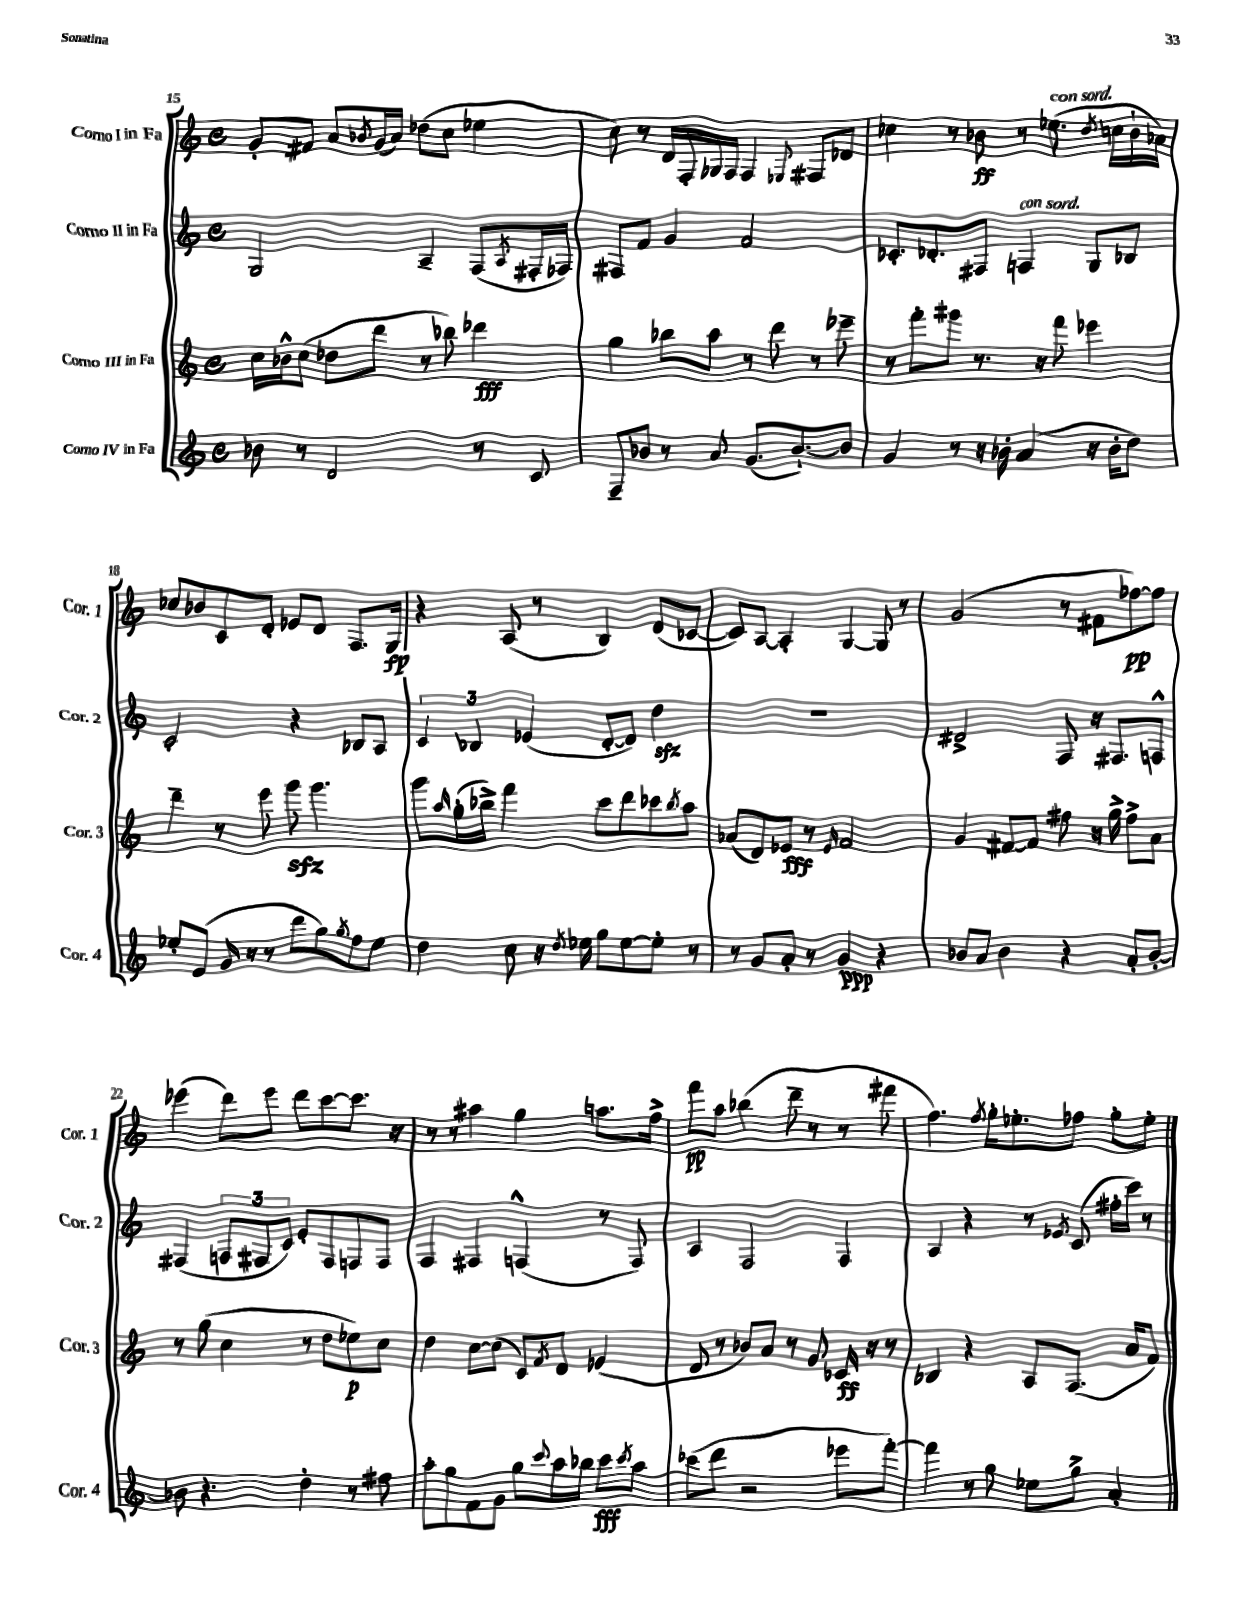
<<
\new StaffGroup <<
\new Staff = "s0" \with { instrumentName = "Corno I in Fa" shortInstrumentName = "Cor. 1" } {
    \clef treble \key c \major \defaultTimeSignature \time 4/4
    g'8-. fis'8 a'8 \acciaccatura { bes'8 } g'16( a'16) des''8( c''8 ees''4 |
    c''8) r8 d'16 f16-. ges16 f16 f4 \appoggiatura { ees8 } fis8 des'8 |
    ces''4 r8 bes'8\ff r8 ees''8.^\markup { \italic "con sord." }( \acciaccatura { d''8 } c''16 bes'16-! aes'16) |
    ces''8 bes'8 c'8 d'8-. ees'8 d'8 f8. g16\fp |
    r4 a8( r8 b4) d'8( ces'8~ |
    ces'8) a8~ a4-. g4~ g8 r8 |
    g'2( r8 fis'8 fes''8~\pp) fes''8 |
    ees'''4( d'''8) ees'''8 d'''8 c'''8~ c'''8. r16 |
    r8 r8 ais''4 g''4 a''8. f''16-> |
    f'''8\pp a''8 bes''4( d'''8-- r8 r8 fis'''8 |
    f''4.) \acciaccatura { f''8 } g''16-. ees''8.-. fes''8 g''8-. ees''8-. \bar "|." |
}
\new Staff = "s1" \with { instrumentName = "Corno II in Fa" shortInstrumentName = "Cor. 2" } {
    \clef treble \key c \major \defaultTimeSignature \time 4/4
    g2 a4-- f8( \acciaccatura { a8 } fis16-. fes16) |
    fis8 f'8 g'4 f'2 |
    ces'8.-. des'8.-. fis8 f4^\markup { \italic "con sord." } g8 bes8 |
    c'2-. r4 bes8 a8 |
    \tuplet 3/2 { c'4 bes4 ees'4( } d'8~-. d'8) d''4\sfz |
    R1 |
    dis'2-> f8 r16 fis8. f8-^ |
    fis4( \tuplet 3/2 { f8 fis8 c'8) } e'8-. fis8 f8 f8 |
    f4 fis4 f4-^( r8 f8) |
    a4 f2 f4 |
    a4 r4 r8 \acciaccatura { ees'8 } c'8( fis''16-. c'''16) r8 \bar "|." |
}
\new Staff = "s2" \with { instrumentName = "Corno III in Fa" shortInstrumentName = "Cor. 3" } {
    \clef treble \key c \major \defaultTimeSignature \time 4/4
    c''16 bes'16-^ c''8( des''8 d'''8 r8 bes''8) des'''4\fff |
    g''4 bes''8 a''8 r8 d'''8 r8 ees'''8-- |
    r8 f'''8-. gis'''8 r8. r16 f'''8 ees'''4 |
    d'''4-- r8 e'''8 g'''8\sfz g'''4. |
    g'''8 \grace { a''16 } g''16-.( bes''16->) f'''4 c'''8 d'''8 ces'''8 \acciaccatura { bes''8 } a''8 |
    aes'8( d'8) ees'8\fff r8 \grace { ees'16 } f'2 |
    g'4 fis'8~ fis'8 fis''8 r16 g''16-> fis''8-> a'8 |
    r8 g''8( c''4 r8 d''8 ees''8\p) c''8 |
    d''4 c''8~ c''8( c'8) \acciaccatura { f'8 } d'8 ees'4( |
    d'8 r8 bes'8) a'8 r8 g'8 ces'16\ff r16 r8 |
    bes4 r4 a8 f8.( a'16 f'8) \bar "|." |
}
\new Staff = "s3" \with { instrumentName = "Corno IV in Fa" shortInstrumentName = "Cor. 4" } {
    \clef treble \key c \major \defaultTimeSignature \time 4/4
    bes'8 r8 d'2 r8 c'8 |
    f8-- bes'8 r8 a'8 g'8.( bes'8.~-!) bes'8 |
    g'4 r8 r16 bes'16-. a'4( r16 bes'16-. d''8) |
    ees''8-. e'8( g'16 r16 r8 d'''8 g''8) \acciaccatura { g''8 } f''8 ees''8 |
    d''4 c''8 r16 \acciaccatura { d''8 } ees''16 g''8 ees''8~ ees''8-. r8 |
    r8 g'8 a'8-. r8 g'4\ppp r4 |
    bes'8 a'8 bes'4 r4 a'8-. bes'8~-. |
    bes'8 r4. d''4-. r8 fis''8 |
    a''8-. g''8 f'8 g'8 g''8 \appoggiatura { c'''8 } a''16 bes''16 c'''8\fff \acciaccatura { c'''8 } a''8 |
    ces'''8( d'''8 r2 ees'''8 f'''8~-.) |
    f'''4 r8 g''8 ees''8 g''8-> a'4-. \bar "|." |
}
>>
>>
\layout { \context { \Score currentBarNumber = #15 } }
